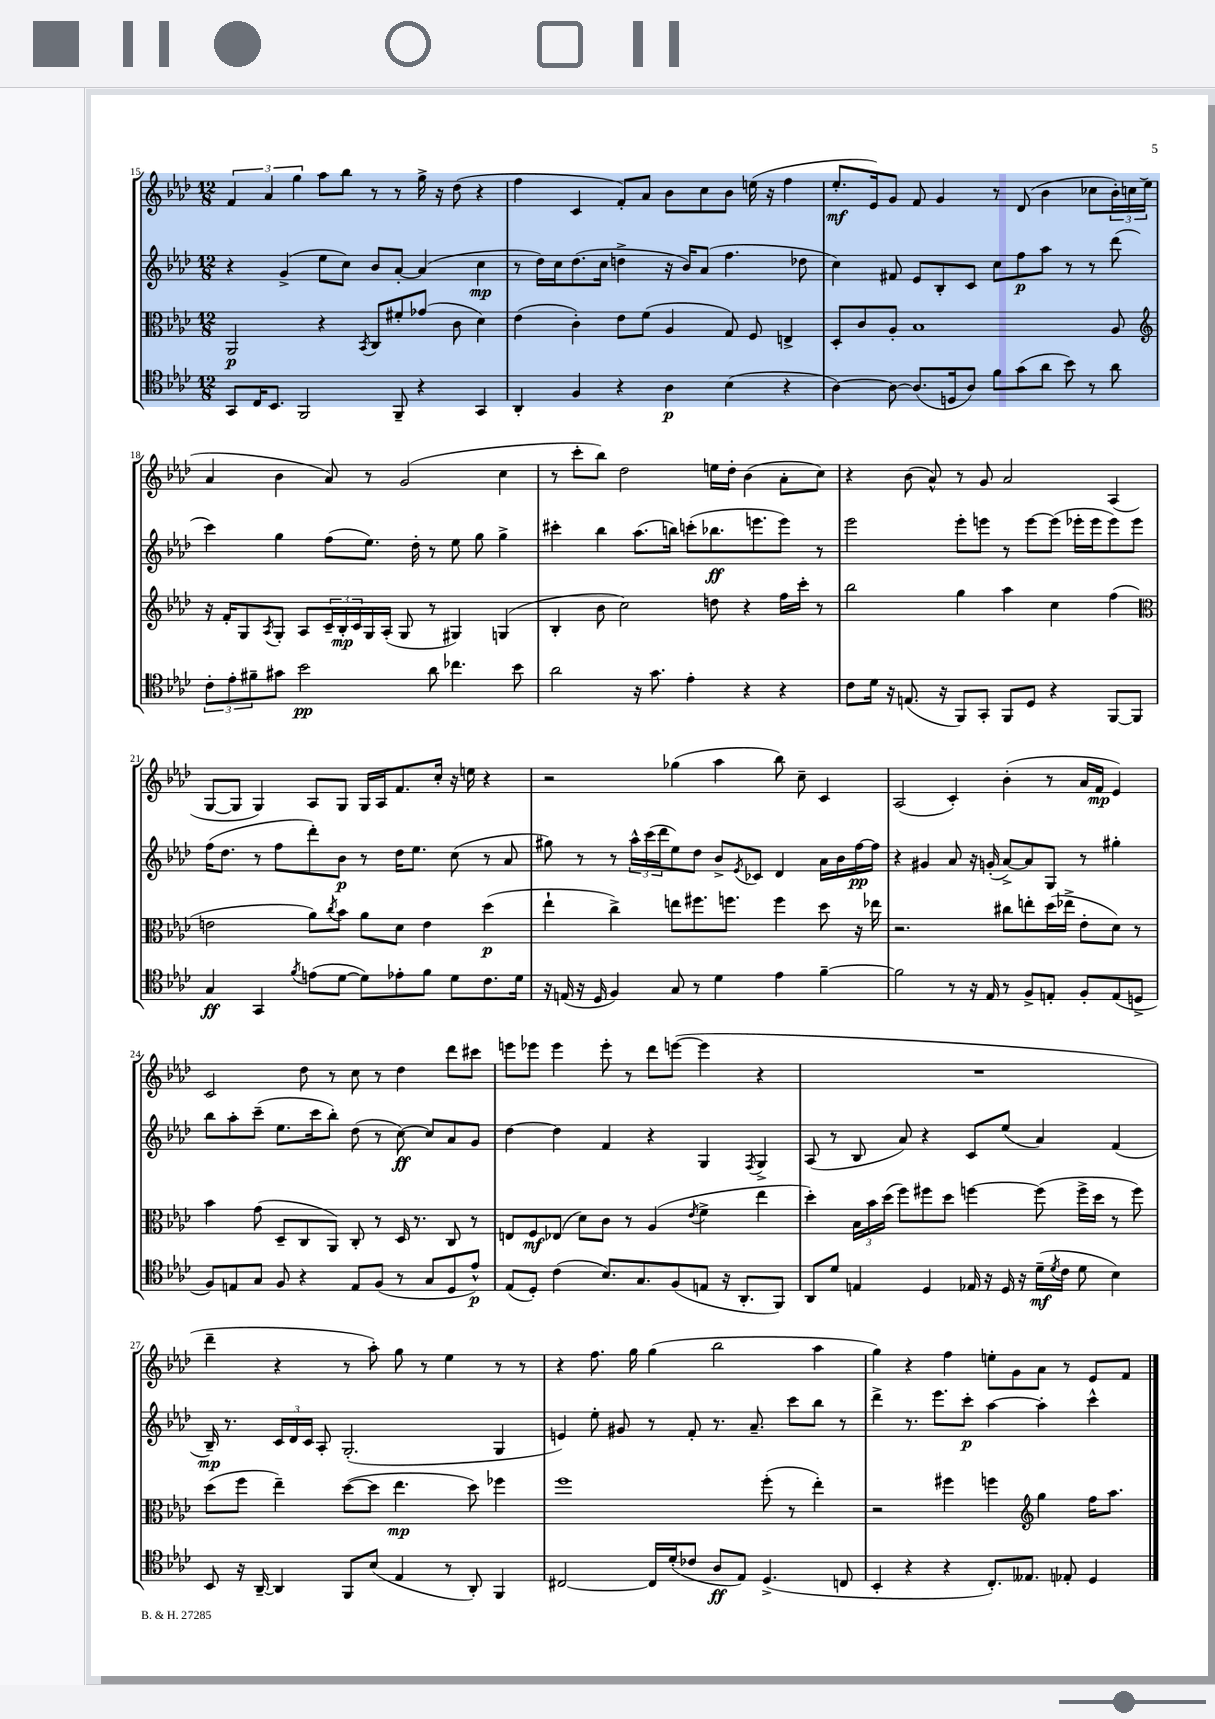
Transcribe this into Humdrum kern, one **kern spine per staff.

**kern	**dynam	**kern	**dynam	**kern	**dynam	**kern	**dynam
*part4	*part4	*part3	*part3	*part2	*part2	*part1	*part1
*staff4	*staff4	*staff3	*staff3	*staff2	*staff2	*staff1	*staff1
*clefC4	*	*clefC3	*	*clefG2	*	*clefG2	*
*k[b-e-a-d-]	*	*k[b-e-a-d-]	*	*k[b-e-a-d-]	*	*k[b-e-a-d-]	*
*M12/8	*	*M12/8	*	*M12/8	*	*M12/8	*
=15	=15	=15	=15	=15	=15	=15	=15
8GG/L	.	2AA-/	p	4r	.	6f/	.
16C/K	.	.	.	.	.	.	.
.	.	.	.	.	.	6a-/	.
8.BB-/J	.	.	.	.	.	.	.
.	.	.	.	(4g^/	.	.	.
.	.	.	.	.	.	6gg\	.
2FF/	.	.	.	.	.	.	.
.	.	4r	.	8ee-\L	.	8aa-\L	.
.	.	.	.	8cc\J)	.	8bb-\J	.
.	.	8qBB-/	.	.	.	.	.
.	.	8C/L	.	8b-/L	.	8r	.
8FF~/	.	8f#X'/	.	[8a-'/J	.	8r	.
4r	.	(8g-X/J	.	(4a-/]	.	16gg^\	.
.	.	.	.	.	.	16r	.
.	.	8c\	.	.	.	(8dd-\	.
4GG/	.	4d-\)	.	4cc\	mp	4r	.
=16	=16	=16	=16	=16	=16	=16	=16
4AA-'/	.	(4e-\	.	8r	.	4ff\	.
.	.	.	.	16dd-\LL)	.	.	.
.	.	.	.	16cc\J	.	.	.
4F/	.	4c'\)	.	(8.dd-\	.	4c/	.
.	.	.	.	16cc\Jk	.	.	.
4r	.	8e-\L	.	4ddn^\	.	8f'/L)	.
.	.	(8f\J	.	.	.	8a-/J	.
4A-\	p	4A-/	.	16r	.	8b-\L	.
.	.	.	.	16b-/KL)	.	.	.
.	.	.	.	(8a-/J	.	8cc\	.
(4B-\	.	8G/)	.	4.ff\	.	8b-\J	.
.	.	8F/	.	.	.	(16een\	.
.	.	.	.	.	.	16r	.
4r	.	4En^/	.	.	.	4ff\	.
.	.	.	.	8dd-X\	.	.	.
=17	=17	=17	=17	=17	=17	=17	=17
[4A-\)	.	8D-'/L	.	4cc\)	.	8.ee-'/L	mf
.	.	8c/	.	.	.	.	.
.	.	.	.	.	.	16e-/k)	.
8A-\_	.	8A-'/J	.	8f#X/	.	8g/J	.
(8.A-/L]	.	1B-	.	8e-/L	.	8f/	.
.	.	.	.	8B-'/	.	4g/	.
16Dn/k	.	.	.	.	.	.	.
8A-/J)	.	.	.	8c/J	.	.	.
8f\L	.	.	.	8cc\L	.	8r	.
(8g\	.	.	.	8ff\	p	(8d-/	.
8a-\J	.	.	.	8aa-\J	.	4b-\	.
8b-\)	.	.	.	8r	.	.	.
8r	.	.	.	8r	.	8cc-X\L	.
8a-\	.	8A-/	.	(8ddd-\	.	24b-'\L)	.
.	.	.	.	.	.	24ccn\	.
.	.	.	.	.	.	(24ee-\JJ	.
!!LO:LB:g=z
=18	=18	=18	=18	=18	=18	=18	=18
*	*	*clefG2	*	*	*	*	*
12c'\L	.	16r	.	4ccc\)	.	4a-/	.
.	.	16f'/KL	.	.	.	.	.
12e-'\	.	.	.	.	.	.	.
.	.	8G/	.	.	.	.	.
12f#X~\	.	.	.	.	.	.	.
.	.	8qA-/	.	.	.	.	.
8g#X\J	.	8G'/J	.	4gg\	.	4b-\	.
2b-\	pp	8A-/L	.	.	.	.	.
.	.	24c~/L	.	(8ff\L	.	8a-/)	.
.	.	24B-'/	mp	.	.	.	.
.	.	24c/	.	.	.	.	.
.	.	16G/	.	8.ee-\J)	.	8r	.
.	.	(16A-'/JJ	.	.	.	.	.
.	.	8G/	.	.	.	(2g/	.
.	.	.	.	16dd-'\	.	.	.
8a-\	.	8r	.	8r	.	.	.
4.cc-X\	.	4G#X/)	.	8ee-\	.	.	.
.	.	.	.	8gg\	.	.	.
.	.	(4Gn/	.	4gg^\	.	4cc\	.
8b-\	.	.	.	.	.	.	.
=19	=19	=19	=19	=19	=19	=19	=19
2a-\	.	4B-'/	.	4ccc#X'\	.	8r	.
.	.	.	.	.	.	8ccc'\L	.
.	.	8b-\	.	4bb-\	.	8bb-\J)	.
.	.	2cc\)	.	.	.	2dd-\	.
16r	.	.	.	(8.aa-\L	.	.	.
8.g\	.	.	.	.	.	.	.
.	.	.	.	16bbn\Jk)	.	.	.
4e-'\	.	.	.	(8cccn'\L	.	.	.
.	.	8ddn\	.	8.bb-X\	ff	16een\LL	.
.	.	.	.	.	.	16dd-'\JJ	.
4r	.	4r	.	.	.	(4b-\	.
.	.	.	.	8.eeen\	.	.	.
4r	.	16ff\LL	.	8eee\J)	.	8a-'\L	.
.	.	16ccc'\JJ	.	.	.	.	.
.	.	8r	.	8r	.	8cc\J)	.
=20	=20	=20	=20	=20	=20	=20	=20
8c\L	.	2bb-\	.	2eee-\	.	4r	.
16d-\Jk	.	.	.	.	.	.	.
16r	.	.	.	.	.	.	.
(8.En/	.	.	.	.	.	(8b-\	.
.	.	.	.	.	.	8a-^^/)	.
16r	.	.	.	.	.	.	.
8FF/L)	.	4gg\	.	8eee-'\L	.	8r	.
8GG'/J	.	.	.	8eeen\J	.	8g/	.
8FF/L	.	4aa-\	.	8r	.	2a-/	.
8D-/J	.	.	.	[8eee\L	.	.	.
4r	.	4cc\	.	(8eee\J]	.	.	.
.	.	.	.	16eee-X'\LL	.	.	.
.	.	.	.	16eee-\J	.	.	.
[8FF/L	.	(4ff\	.	8eee-\)	.	(4A-/	.
8FF/J]	.	.	.	8eee-\J	.	.	.
!!LO:LB:g=z
=21	=21	=21	=21	=21	=21	=21	=21
*	*	*clefC3	*	*	*	*	*
4G/	ff	2en\	.	(16ff\KL	.	[8G/L	.
.	.	.	.	8.dd-\J	.	.	.
.	.	.	.	.	.	8G/J]	.
4GG/	.	.	.	8r	.	4G/)	.
.	.	.	.	8ff\L	.	.	.
8qf/	.	.	.	.	.	.	.
(8en\L	.	8a-\L)	.	8ddd-'\)	.	8A-/L	.
.	.	8qcc/	.	.	.	.	.
[8d-\J	.	8b-\J	.	8b-\J	p	8G/J	.
8d-\L])	.	8a-\L	.	8r	.	16G/LL	.
.	.	.	.	.	.	16A-/J	.
8e-X'\	.	8d-\J	.	16dd-\KL	.	8.f/	.
.	.	.	.	8.ee-\J	.	.	.
8f\J	.	4e\	.	.	.	.	.
.	.	.	.	.	.	16cc'/Jk	.
8d-\L	.	.	.	(8cc\	.	16r	.
.	.	.	.	.	.	16een\	.
8.c\	.	(4dd-\	p	8r	.	4r	.
.	.	.	.	8a-/	.	.	.
16d-\Jk	.	.	.	.	.	.	.
=22	=22	=22	=22	=22	=22	=22	=22
16r	.	4ee-`\	.	8gg#X\)	.	2r	.
(16En/	.	.	.	.	.	.	.
16r	.	.	.	8r	.	.	.
16D-/	.	.	.	.	.	.	.
4F/)	.	4cc^\)	.	8r	.	.	.
.	.	.	.	24aa-^^\LL	.	.	.
.	.	.	.	(24ccc\	.	.	.
.	.	.	.	24ddd-\J	.	.	.
8G/	.	8een\L	.	8ee-\)	.	(4gg-X\	.
8r	.	8.ff#X\	.	8dd-\J	.	.	.
4d-\	.	.	.	8b-^/L	.	4aa-\	.
.	.	8.ffn\J	.	.	.	.	.
.	.	.	.	8qe-/	.	.	.
.	.	.	.	8c-X/J	.	.	.
4e-\	.	4ff\	.	4d-/	.	8bb-\)	.
.	.	.	.	.	.	8cc~\	.
[4f~\	.	8dd-\	.	16a-\LL	.	4c/	.
.	.	.	.	16b-\	.	.	.
.	.	16r	.	[16ff\	pp	.	.
.	.	16ee-X\	.	16ff\JJ]	.	.	.
=23	=23	=23	=23	=23	=23	=23	=23
2f\]	.	2.r	.	4r	.	(2A-/	.
.	.	.	.	4g#X/	.	.	.
8r	.	.	.	8a-/	.	4c'/)	.
16r	.	.	.	16r	.	.	.
16E-/	.	.	.	(16gn'/	.	.	.
8r	.	8cc#X\L	.	[8a-^/L)	.	(4b-'\	.
8F^/L	.	8een'\	.	8a-/]	.	.	.
8En'/J	.	(16dd-\L	.	8G/J	.	8r	.
.	.	16ee-X^\JJ	.	.	.	.	.
8F'/L	.	8e-'\L	.	8r	.	16a-/LL	.
.	.	.	.	.	.	16f/JJ	mp
(8E/	.	8d-\J)	.	4gg#X'\	.	4e-/)	.
8Dn^/J	.	8r	.	.	.	.	.
!!LO:LB:g=z
=24	=24	=24	=24	=24	=24	=24	=24
8F/L)	.	4b-\	.	8bb-\L	.	2c/	.
8En/	.	.	.	8aa-'\	.	.	.
8G/J	.	(8g\	.	(8ccc~\J	.	.	.
8F/	.	8D-~/L	.	8.ee-\L	.	.	.
4r	.	8C/	.	.	.	8dd-\	.
.	.	.	.	16ccc\k	.	.	.
.	.	8AA-/J)	.	8bb-'\J)	.	8r	.
8E/L	.	8C'/	.	(8dd-\	.	8cc\	.
(8F/J	.	8r	.	8r	.	8r	.
8r	.	16D-/	.	[8cc\)	ff	4dd-\	.
.	.	8.r	.	.	.	.	.
8G/L	.	.	.	8cc/L]	.	.	.
8D-/	.	8C/	.	8a-/	.	8ddd-\L	.
8e-^^/J)	p	8r	.	8g/J	.	8ccc#X\J	.
=25	=25	=25	=25	=25	=25	=25	=25
(8E-/L	.	8En/L	.	[4dd-\	.	8eeen\L	.
8D-'/J)	.	8F/	mf	.	.	8eee-X\J	.
(4c\	.	(8E-X/J	.	4dd-\]	.	4eee-\	.
.	.	8d-\L)	.	.	.	.	.
8.B-/L)	.	8c\J	.	4f/	.	8eee-'\	.
.	.	8r	.	.	.	8r	.
8.G/	.	.	.	.	.	.	.
.	.	(4A-/	.	4r	.	8ddd-\L	.
(8F/	.	.	.	.	.	([8eeen\J	.
.	.	8qe-/	.	.	.	.	.
8En/J	.	4f^\	.	4G/	.	4eee\]	.
16r	.	.	.	.	.	.	.
8.AA-'/L	.	.	.	.	.	.	.
.	.	.	.	8qF/	.	.	.
.	.	4ee-\	.	4G^/	.	4r	.
8FF/J)	.	.	.	.	.	.	.
=26	=26	=26	=26	=26	=26	=26	=26
8AA-/L	.	4dd-'\)	.	(8A-/	.	1.r	.
8d-/J	.	.	.	8r	.	.	.
4En/	.	24B-\LL	.	8B-/	.	.	.
.	.	24b-\	.	.	.	.	.
.	.	(24dd-\JJ	.	.	.	.	.
.	.	8ff\L)	.	8a-/)	.	.	.
4D-/	.	8ff#X\	.	4r	.	.	.
.	.	8dd-\J	.	.	.	.	.
16E-X/	.	[4ffn\	.	8c/L	.	.	.
16r	.	.	.	.	.	.	.
16D-/	.	.	.	(8ee-/J	.	.	.
16r	.	.	.	.	.	.	.
(16d-~\LL	mf	(8ff\]	.	4a-/)	.	.	.
8qd-/	.	.	.	.	.	.	.
16c\JJ	.	.	.	.	.	.	.
8d-\	.	16ff^\LL	.	.	.	.	.
.	.	16dd-\JJ	.	.	.	.	.
4B-\)	.	8r	.	(4f/	.	.	.
.	.	8ff\)	.	.	.	.	.
!!LO:LB:g=z
=27	=27	=27	=27	=27	=27	=27	=27
8BB-/	.	(8dd-\L	.	16B-~/)	mp	4ddd-~\	.
.	.	.	.	8.r	.	.	.
16r	.	8ff\J	.	.	.	.	.
[16AA-~/	.	.	.	.	.	.	.
4AA-/]	.	4ee-~\)	.	24c/LL	.	4r	.
.	.	.	.	24d-/	.	.	.
.	.	.	.	24c/JJ	.	.	.
.	.	.	.	8A-'/	.	.	.
8FF/L	.	([8dd-\L	.	(2.G'/	.	8r	.
(8B-/J	.	8dd-\J]	.	.	.	8aa-'\)	.
4E-/	.	4.ee-\	mp	.	.	8gg\	.
.	.	.	.	.	.	8r	.
8r	.	.	.	.	.	4ee-\	.
8AA-'/)	.	8dd-\)	.	.	.	.	.
4FF/	.	4ff-X\	.	4G/	.	8r	.
.	.	.	.	.	.	8r	.
=28	=28	=28	=28	=28	=28	=28	=28
[2C#X/	.	1ff	.	4en/)	.	4r	.
.	.	.	.	8ee-'\	.	8.ff\	.
.	.	.	.	8g#X/	.	.	.
.	.	.	.	.	.	16gg\	.
16C#/LL]	.	.	.	8r	.	(4gg\	.
(16d-'/J	.	.	.	.	.	.	.
8c-X/J	.	.	.	8f'/	.	.	.
8A-/L	ff	.	.	8.r	.	2bb-\	.
8E-/J)	.	.	.	.	.	.	.
.	.	.	.	8.a-~/	.	.	.
(4.D-^/	.	(8ff'\	.	.	.	.	.
.	.	8r	.	8ccc\L	.	.	.
.	.	4ee-'\)	.	8bb-\J	.	4aa-\	.
8Cn/	.	.	.	8r	.	.	.
=29	=29	=29	=29	=29	=29	=29	=29
4BB-'/	.	2r	.	4ddd-^\	.	4gg\)	.
4r	.	.	.	8.r	.	4r	.
.	.	.	.	8.eee-\L	.	.	.
4r	.	4ff#X\	.	.	.	4ff\	.
.	.	.	.	8ccc'\J	p	.	.
8.C'/L)	.	4ffn\	.	[4aa-\	.	8een'\L	.
.	.	.	.	.	.	8g\	.
8.E--X/J	.	.	.	.	.	.	.
*	*	*clefG2	*	*	*	*	*
.	.	4gg\	.	4aa-'\]	.	8a-\J	.
8E-X'/	.	.	.	.	.	8r	.
4D-/	.	16ff\KL	.	4ccc^^\	.	8e-/L	.
.	.	8.aa-\J	.	.	.	.	.
.	.	.	.	.	.	8f/J	.
==	==	==	==	==	==	==	==
*-	*-	*-	*-	*-	*-	*-	*-
